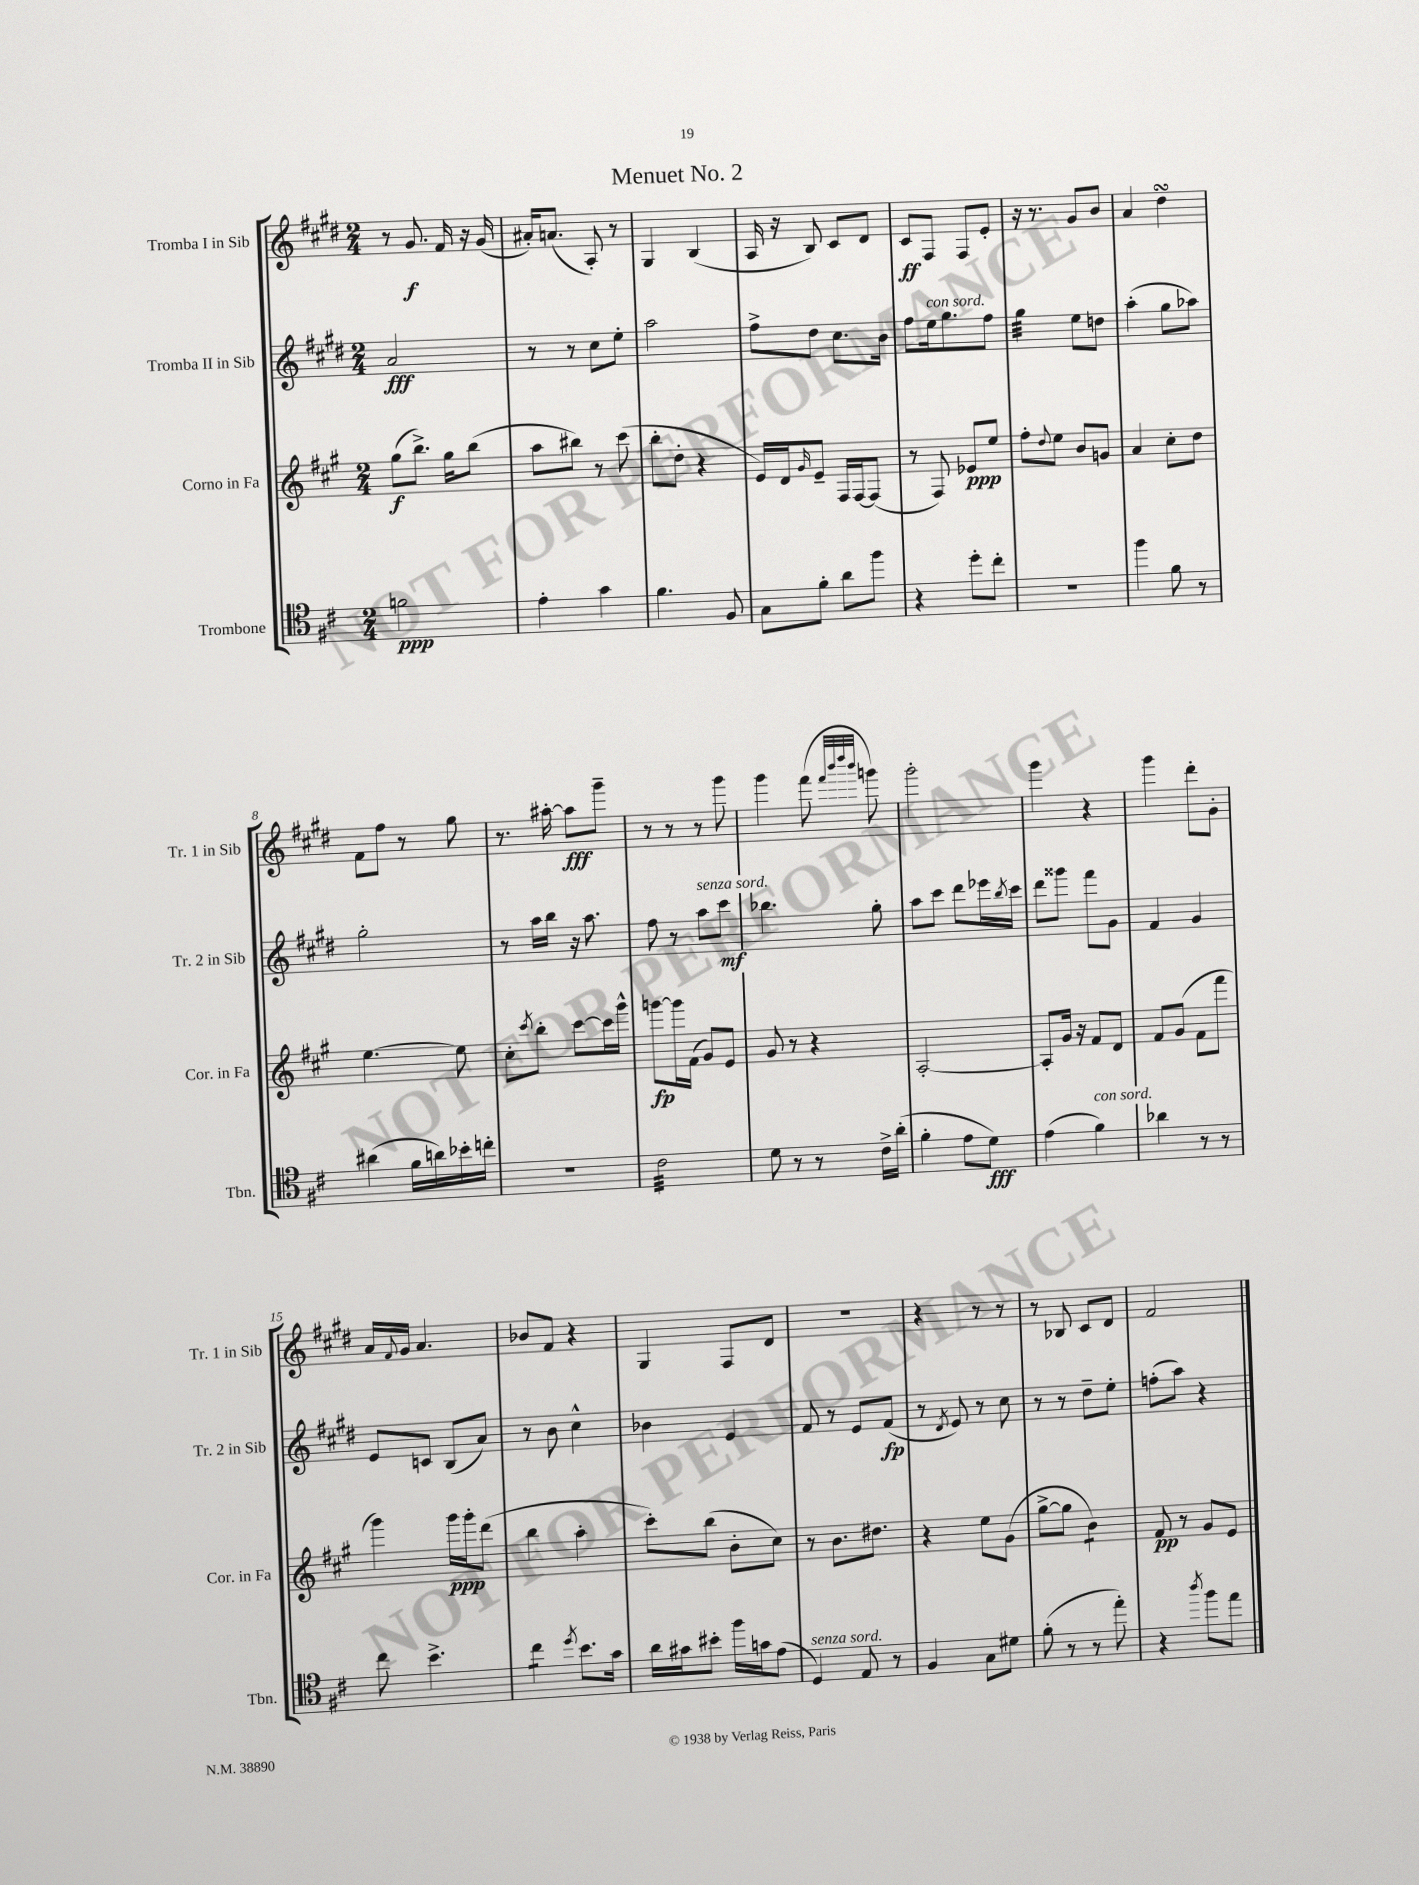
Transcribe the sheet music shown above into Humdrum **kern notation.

**kern	**kern	**kern	**kern
*staff4	*staff3	*staff2	*staff1
*clefC4	*clefG2	*clefG2	*clefG2
*k[f#c#]	*k[f#c#g#]	*k[f#c#g#d#]	*k[f#c#g#d#]
*M2/4	*M2/4	*M2/4	*M2/4
2f	(8gg#	2a	8r
.	8.bb^)	.	8.g#
.	16gg#	.	16f#
.	(8bb	.	16r
.	.	.	(16g#
=	=	=	=
4e'	8aa	8r	16a#')
.	.	.	(8.a
.	8bb#)	8r	.
4g	8r	8cc#	8A')
.	(8ccc#	8ee'	8r
=	=	=	=
4.f#	8bb'	2aa	4G#
.	8dd'	.	.
.	4r	.	(4B
8F#	.	.	.
=	=	=	=
8G	16e)	8ff#^	16A
.	16d	.	16r
.	16qqg#	.	.
8f#'	8e~	8dd#	8B)
8a	16F#	8.cc#	8c#
.	[16F#	.	.
8ff#	(8F#]	.	8d#
.	.	16b	.
=	=	=	=
4r	8r	8ff#	8c#
.	8F#)	16ee	8F#
.	.	8.gg#	.
8dd'	8e-	.	8F#
8cc#'	8ee	8ff#	8e'
=	=	=	=
2r	8ff#'	4gg#	16r
.	.	.	8.r
.	8qqdd	.	.
.	8ee	.	.
.	8b	8ee	8g#
.	8g	8dd	8b
=	=	=	=
4ff#	4a	(4aa'	4a
8f#	8cc#'	8gg#	4dd#
8r	8dd	8aa-)	.
=	=	=	=
(4a#	[4.ee	2gg#'	8f#
.	.	.	8ff#
16f#	.	.	8r
16a)	.	.	.
16b-'	8ee]	.	8gg#
16cc'	.	.	.
=	=	=	=
2r	8cc#'	8r	8.r
.	8qccc#	.	.
.	8bb'	16aa	.
.	.	16bb	[16aa#'
.	[8ccc#	16r	8aa#]
.	.	8.aa	.
.	16ccc#]	.	8ggg#~
.	16ggg#^^	.	.
=	=	=	=
2c#	[8ggg	8ff#	8r
.	16ggg]	8r	8r
.	(16f#	.	.
.	8g#)	8aa	8r
.	8e	8ccc#	8ggg#
=	=	=	=
8d	8g#	4.bb-	4ggg#
8r	8r	.	.
8r	4r	.	(8fff#
.	.	.	32qqfff#
.	.	.	32qqbbb
.	.	.	32qqdddd#
.	.	.	32qqbbb
16c#^	.	8gg#'	8ggg)
(16a'	.	.	.
=	=	=	=
4f#'	[2A'	8aa	2ggg#'
.	.	8ccc#	.
8e	.	8ddd#	.
8d)	.	16eee-	.
.	.	8qbb	.
.	.	16ccc#	.
=	=	=	=
(4e	8A']	8ddd#	4ggg#
.	16g#	8ggg##	.
.	16r	.	.
4f#)	8f#	8fff#	4r
.	8d	8g#	.
=	=	=	=
4a-	8f#	4f#	4ggg#
.	(8g#	.	.
8r	8f#	4g#	8ddd#'
8r	8fff#	.	8g#'
=	=	=	=
8cc#	4ggg#)	8e	16a
.	.	.	8qqf#
.	.	.	16g#
4.b^	.	8c	4.a
.	16ggg#	(8B	.
.	16ggg#'	.	.
.	(8ddd	8a)	.
=	=	=	=
4cc#	4bb	8r	8b-
.	.	8b	8f#
8qdd	.	.	.
8.b	4aa'	4cc#^^	4r
16g	.	.	.
=	=	=	=
16a	8ccc#')	4b-	4G#
16g#	.	.	.
8b#'	(8bb	.	.
16ff#	8b'	4e	8F#
16g	.	.	.
(8e	8cc#)	.	8d#
=	=	=	=
4D)	8r	8f#	2r
.	8.b	8r	.
8E	.	8e	.
.	8.dd#	.	.
8r	.	(8f#	.
=	=	=	=
4F#	4r	8r	4r
.	.	8qd#	.
.	.	8e)	.
8G	8ee	8r	8r
8d#	(8g#	8cc#	8r
=	=	=	=
(8f#'	[8gg#^	8r	8r
8r	8gg#]	8r	8B-
8r	4b)	8dd#~	8c#
8ee')	.	8ee'	8d#
=	=	=	=
4r	8f#	(8ff'	2f#
.	8r	8aa)	.
8qaa	.	.	.
8ff#	8g#	4r	.
8ee	8e	.	.
==	==	==	==
*-	*-	*-	*-
